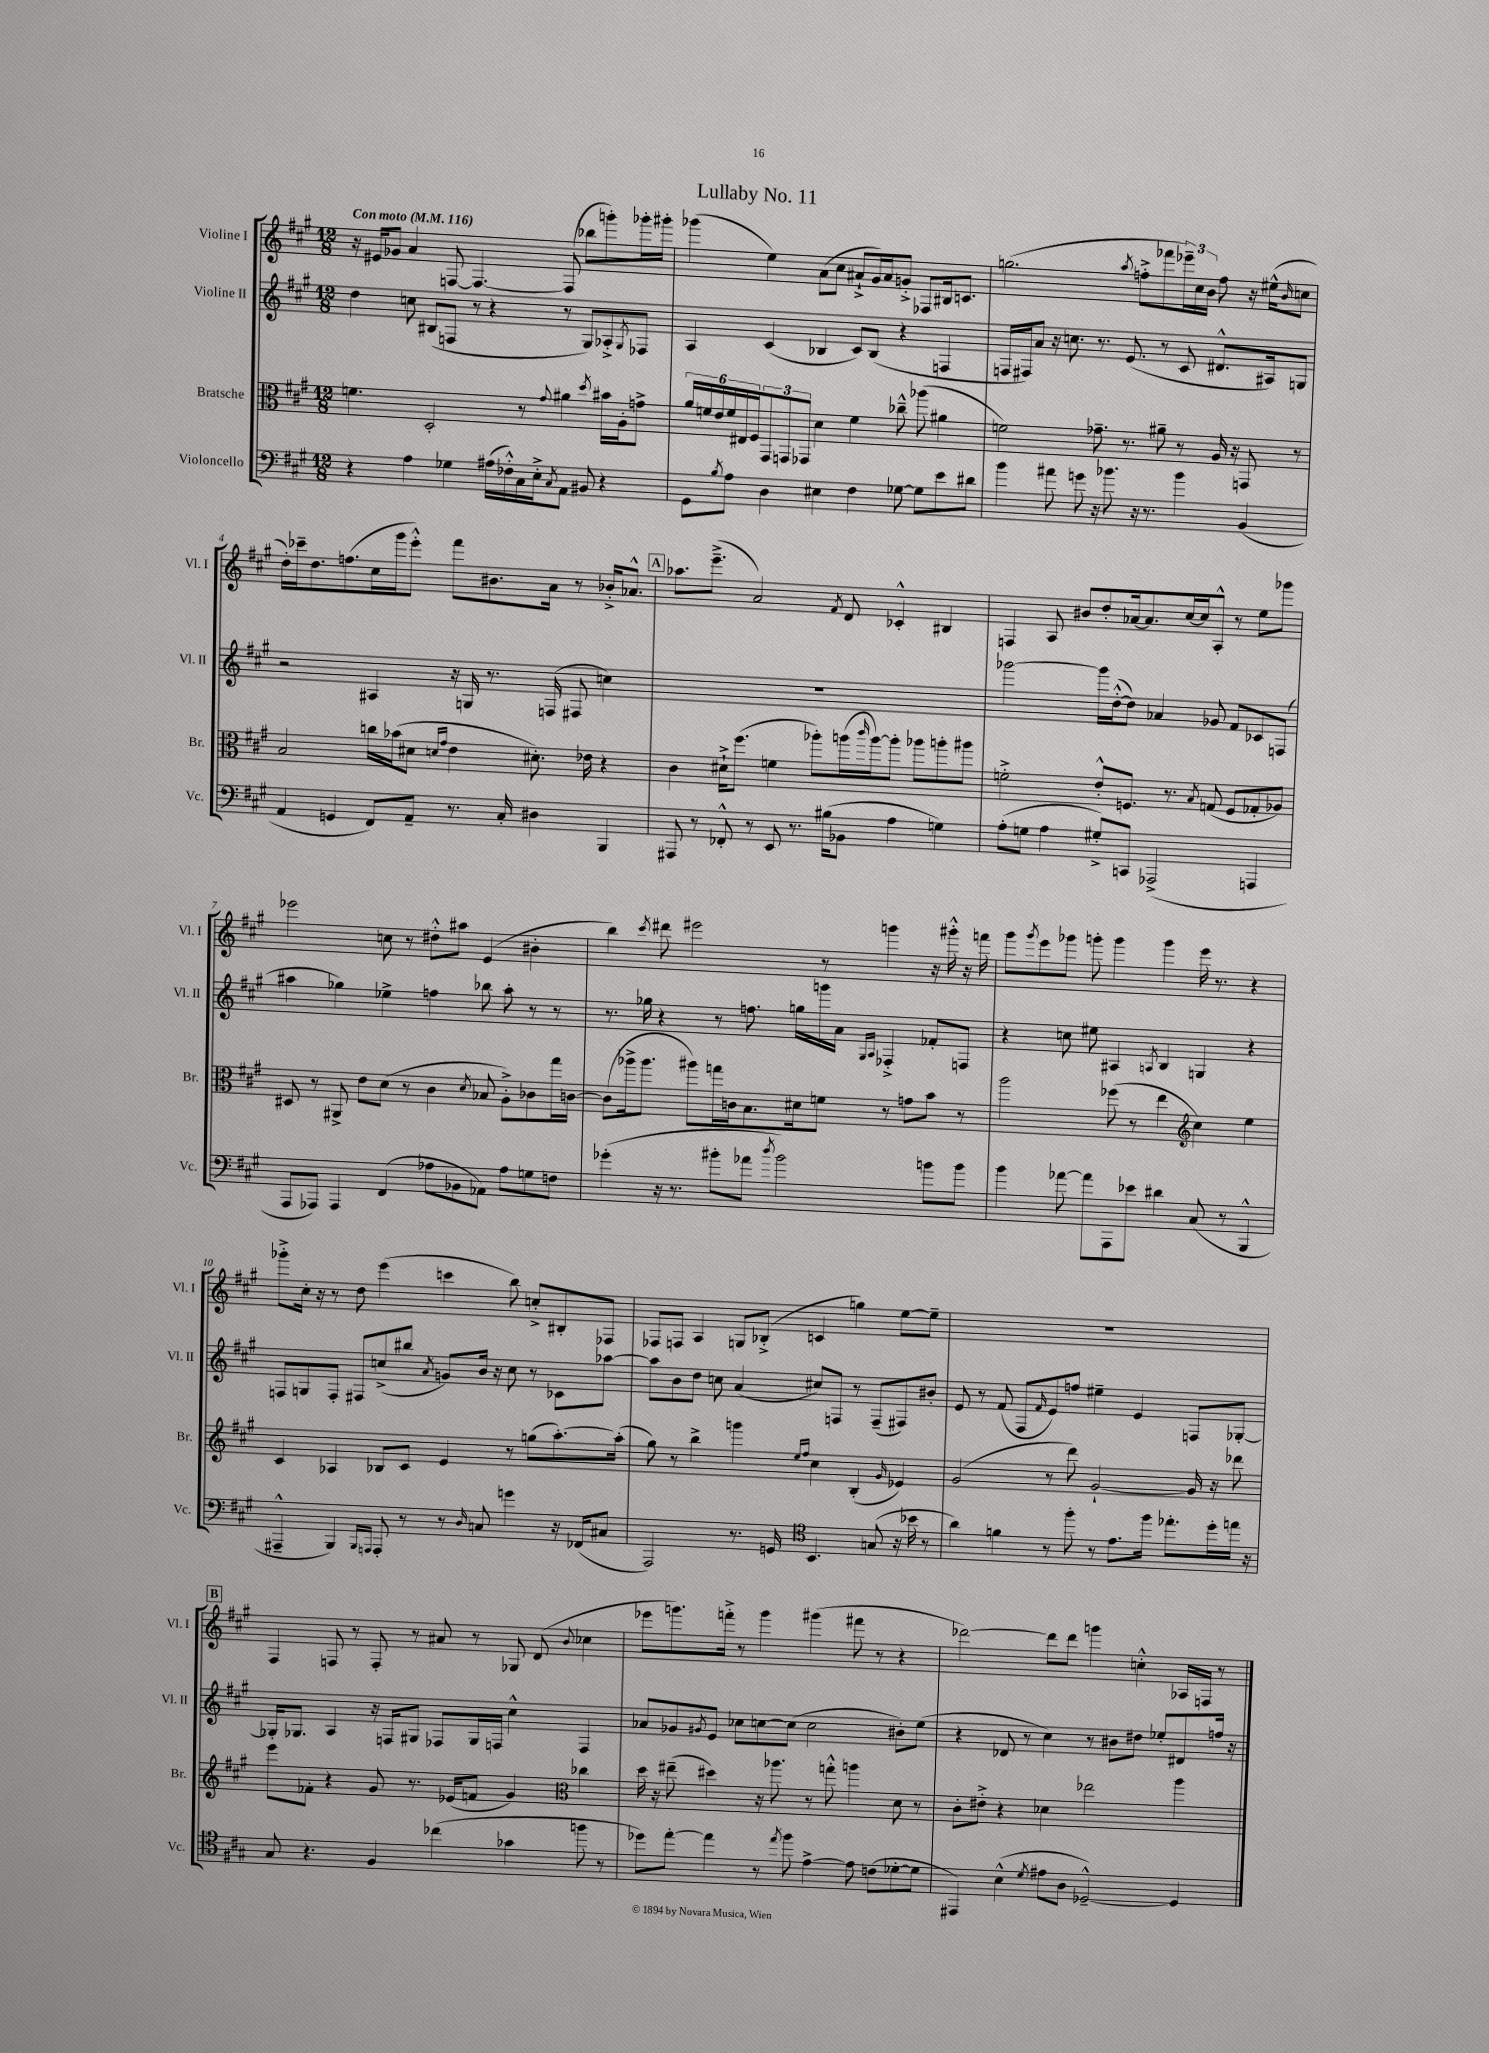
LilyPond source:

\header { title = "Lullaby No. 11" }
<<
\new StaffGroup <<
\new Staff = "s0" \with { instrumentName = "Violine I" shortInstrumentName = "Vl. I" } {
    \clef treble \key a \major \numericTimeSignature \time 12/8 \tempo "Con moto" 4 = 116
    r16 eis'16 ges'8 a'4 f8~ f4.~ f8( bes''8 g'''8-.) ges'''16-. gis'''16-. |
    ges'''4( e''4) a'8( cis''8 ais'8-!-> gis'16) ais'16 g'8-.-> fes8 bis16 c'8. |
    g''2.( \acciaccatura { a''8 } f''8-.-> fes'''8 \tuplet 3/2 { ees'''16--) cis''16 b'16 } f''8 r16 eis''16-^( \grace { b'16 } c''8 |
    d''16-.) ces'''16-- d''8. f''8.( cis''16 gis'''16 e'''8-.-^) fis'''8 bis'8. a'16 r8 bes'16-.-> aes'8.-^ |
    \mark \markup { \box "A" } aes''8. e'''8.--->( a'2) \acciaccatura { fis'8 } d'8 ces'4-.-^ bis4 |
    f4 a8 bis'8 d''8-. aes'16~ aes'8. cis''16~ cis''16 a8-.-^ r8 e''8 ges'''8 |
    ees'''2 c''8 r8 dis''8-.-^ ais''8 e'4( bis'4-. |
    b''4) \acciaccatura { cis'''8 } dis'''8 eis'''2 r8 g'''4 r16 gis'''16-.-^ r16 f'''16 |
    gis'''8 \acciaccatura { gis'''8 } e'''8 ges'''8 g'''8-. g'''4 g'''4 e'''16 r8. r4 |
    ges'''8-.-> cis''16-. r16 r8 d''8 e'''4( c'''4 b''8) c''8-.-> bis8-. fes8 |
    fes8 f8 a4 g8 bes8-.->( c'4 g''4) e''8~ e''8-- |
    R1. |
    \mark \markup { \box "B" } fis4 f8 r8 f8-. r8 ais'8 r8 ges8 d'8( \appoggiatura { b'8 } ces''4 |
    ees'''8 g'''8.) f'''16-.-> r8 g'''4 gis'''4( fis'''8 r8 r4 |
    des'''2~) des'''8 des'''8 g'''4 c''4-.-^ aes16 f16 r8 \bar "|." |
}
\new Staff = "s1" \with { instrumentName = "Violine II" shortInstrumentName = "Vl. II" } {
    \clef treble \key a \major \numericTimeSignature \time 12/8
    d''4 c''8 bis8( f8 r8 r4 r8 gis8) aes8-.-> \acciaccatura { gis8 } fes8 |
    a4 cis'4( bes4 cis'8) bes8( r4 f4 |
    f16 fis16) a'8 r16 c''8. r8. e'8.( r8 cis'8 dis'8.-^ ais16) g8 |
    r2 ais4 r16 g16 r8. f16( fis8 c''4) |
    \mark \markup { \box "A" } R1. |
    ges'''2~ ges'''16 d''16~-.-^( d''8) aes'4 ges'8 fis'8 ces'8 f8( |
    ais''4 ges''4) ees''4-> f''4 bes''8 ais''8-. r8 r8 |
    r8. ges''16 r4 r8 f''8. g''16 g'''16 a'16 \grace { gis16 a16 } fes4-.-> fes'8-. f8 |
    r4 c''8 eis''8 ais4 \acciaccatura { a8 } b4 g4 r4 |
    f8 g8 f8-. fis8 c''8->( bis''8 \acciaccatura { a'8 } g'8) b'16 r16 c''8 r8 ces'8 aes''8~ |
    aes''8 b'8 d''8 c''8 a'4( cis''8) f8 r8 f8--( fis8) bis'8-. |
    e'8 r8 fis'8( fis8 \grace { fis'16 } e'8) f''8 eis''4-- e'4 f8 ges8~-. |
    \mark \markup { \box "B" } ges16-. ges8. a4 r16 f16 gis8 fes8 gis16 f16 cis''4-^ f4 |
    aes'8 ges'8 \acciaccatura { gis'8 } e'8 ces''8 c''8~ c''8( c''2 bis'8-.) e''8( |
    r4 des'8 r8 cis''4) r8 bis'8 dis''8 ees''8-. dis'8 f''16 r16 \bar "|." |
}
\new Staff = "s2" \with { instrumentName = "Bratsche" shortInstrumentName = "Br." } {
    \clef alto \key a \major \numericTimeSignature \time 12/8
    f'4. d2-. r8 \appoggiatura { gis'8 } ais'4 \acciaccatura { d''8 } bis'16 a16-. g'8-> |
    \tuplet 6/4 { a'16 f'16 e'16 f'16 eis16 fis16 } \tuplet 3/2 { gis,8 g,8 ges,8 } d'4 f'4 ces''8---^ aes''8( ais'4 |
    f'2) ges'8.-- r8. ais'8-- r8 a16 r16 g,8 r8 |
    b2 c''16 bes'16( dis'8 \grace { d'16 gis'16 } e'4 dis'8.-.) ees'16 r4 |
    \mark \markup { \box "A" } cis'4 dis'16-!-> fis''8.( f'4 aes''8-.) a''16( \grace { cis'''16 } a''16~) a''8-. aes''8 a''8-. ais''8 |
    f'2-.-> e'8-.-^ f8. r8. \acciaccatura { b8 } g8( f8 ges8-. aes8) |
    dis8 r8 ais,8-> e'8 d'8( r8 cis'4 \acciaccatura { d'8 } bes8 a8-.->) ces'8 gis''16 c'16~ |
    c'8( aes''16-> aes''8. ais''8) g''16 c'16 b8. dis'16 f'8 r8 g'8 b'8 r8 |
    a''2 fes''8( r8 e''4 \clef treble cis''4) e''4 |
    cis'4 aes4 bes8 cis'8 e'4 r8 g''8( a''8.~-.) a''16-.( |
    gis''8) r8 b''4-> g'''4 \grace { e''16 fis''16 } cis''4 b4-.( \grace { gis'16 } ees'4) |
    gis'2( r8 d'''8) gis'2~-! gis'16 r16 des'''8 |
    \mark \markup { \box "B" } e'''8 fes'8-. r4 gis'8 r8. ees'16( f'8 gis'4) \clef alto ces''4 |
    d''16 r16 eis''8--( dis''4) r16 aes''8. r8 g''8-.-^ a''4 d'8 r8 |
    cis'8-. eis'8-.-> r4 des'4 ees''2 a''4 \bar "|." |
}
\new Staff = "s3" \with { instrumentName = "Violoncello" shortInstrumentName = "Vc." } {
    \clef bass \key a \major \numericTimeSignature \time 12/8
    r4 a4 ges4 ais16( fes16-.-^) cis16 e16-.-> \acciaccatura { cis8 } a,8 bis,8 r4 |
    gis,8 \acciaccatura { b8 } a8 d4 eis4 fis4 ges8~ ges8 e'8 dis'8 |
    b'4 ais'8 g'8 r16 bes'8. r16 r8. bes'4 b,4( |
    a,4 g,4 fis,8) a,8-- r8. cis16-. dis4 b,,4 |
    \mark \markup { \box "A" } ais,,8 r8 fes,8-.-^ r8 e,8 r8. bis16( bes,8 a4 g4) |
    a8-.( g8 a4 gis8-.->) c,8 aes,,2->( a,,4 |
    a,,8 aes,,8) aes,,4 fis,4( aes8 bes,8 aes,8) aes8 g8 f8 |
    ges'4-.( r16 r8. bis'8-. aes'8 \acciaccatura { d''8 } bis'2) b'8 b'8 |
    b'4 aes'8~ aes'8 a,,8 ees'8 dis'4 cis8( r8 b,,4-^ |
    ais,,4---^ b,,4) \grace { b,,16 a,,16 } a,,8-. r8 r8 \grace { d16 } c8 g'4 r16 fes,16( cis8 |
    a,,2) r8. g,16 \clef tenor b,4. g8( r16 bes'16 r8 |
    a'4) f'4 r8 fis''8-. r8 e'8. fis''16 ees''8.-. d''16-. e''16 r16 |
    \mark \markup { \box "B" } gis8 r4. fis4 ces''4( ges'4 f''8 r8 |
    des''8) e''8~-. e''4 r8 \acciaccatura { e''8 } fis''8 e'4~-> e'8 c'8( des'8~-. des'8 |
    eis,4) b4-^( \acciaccatura { d'8 } eis'8 a8 des2~---^) des4 \bar "|." |
}
>>
>>
